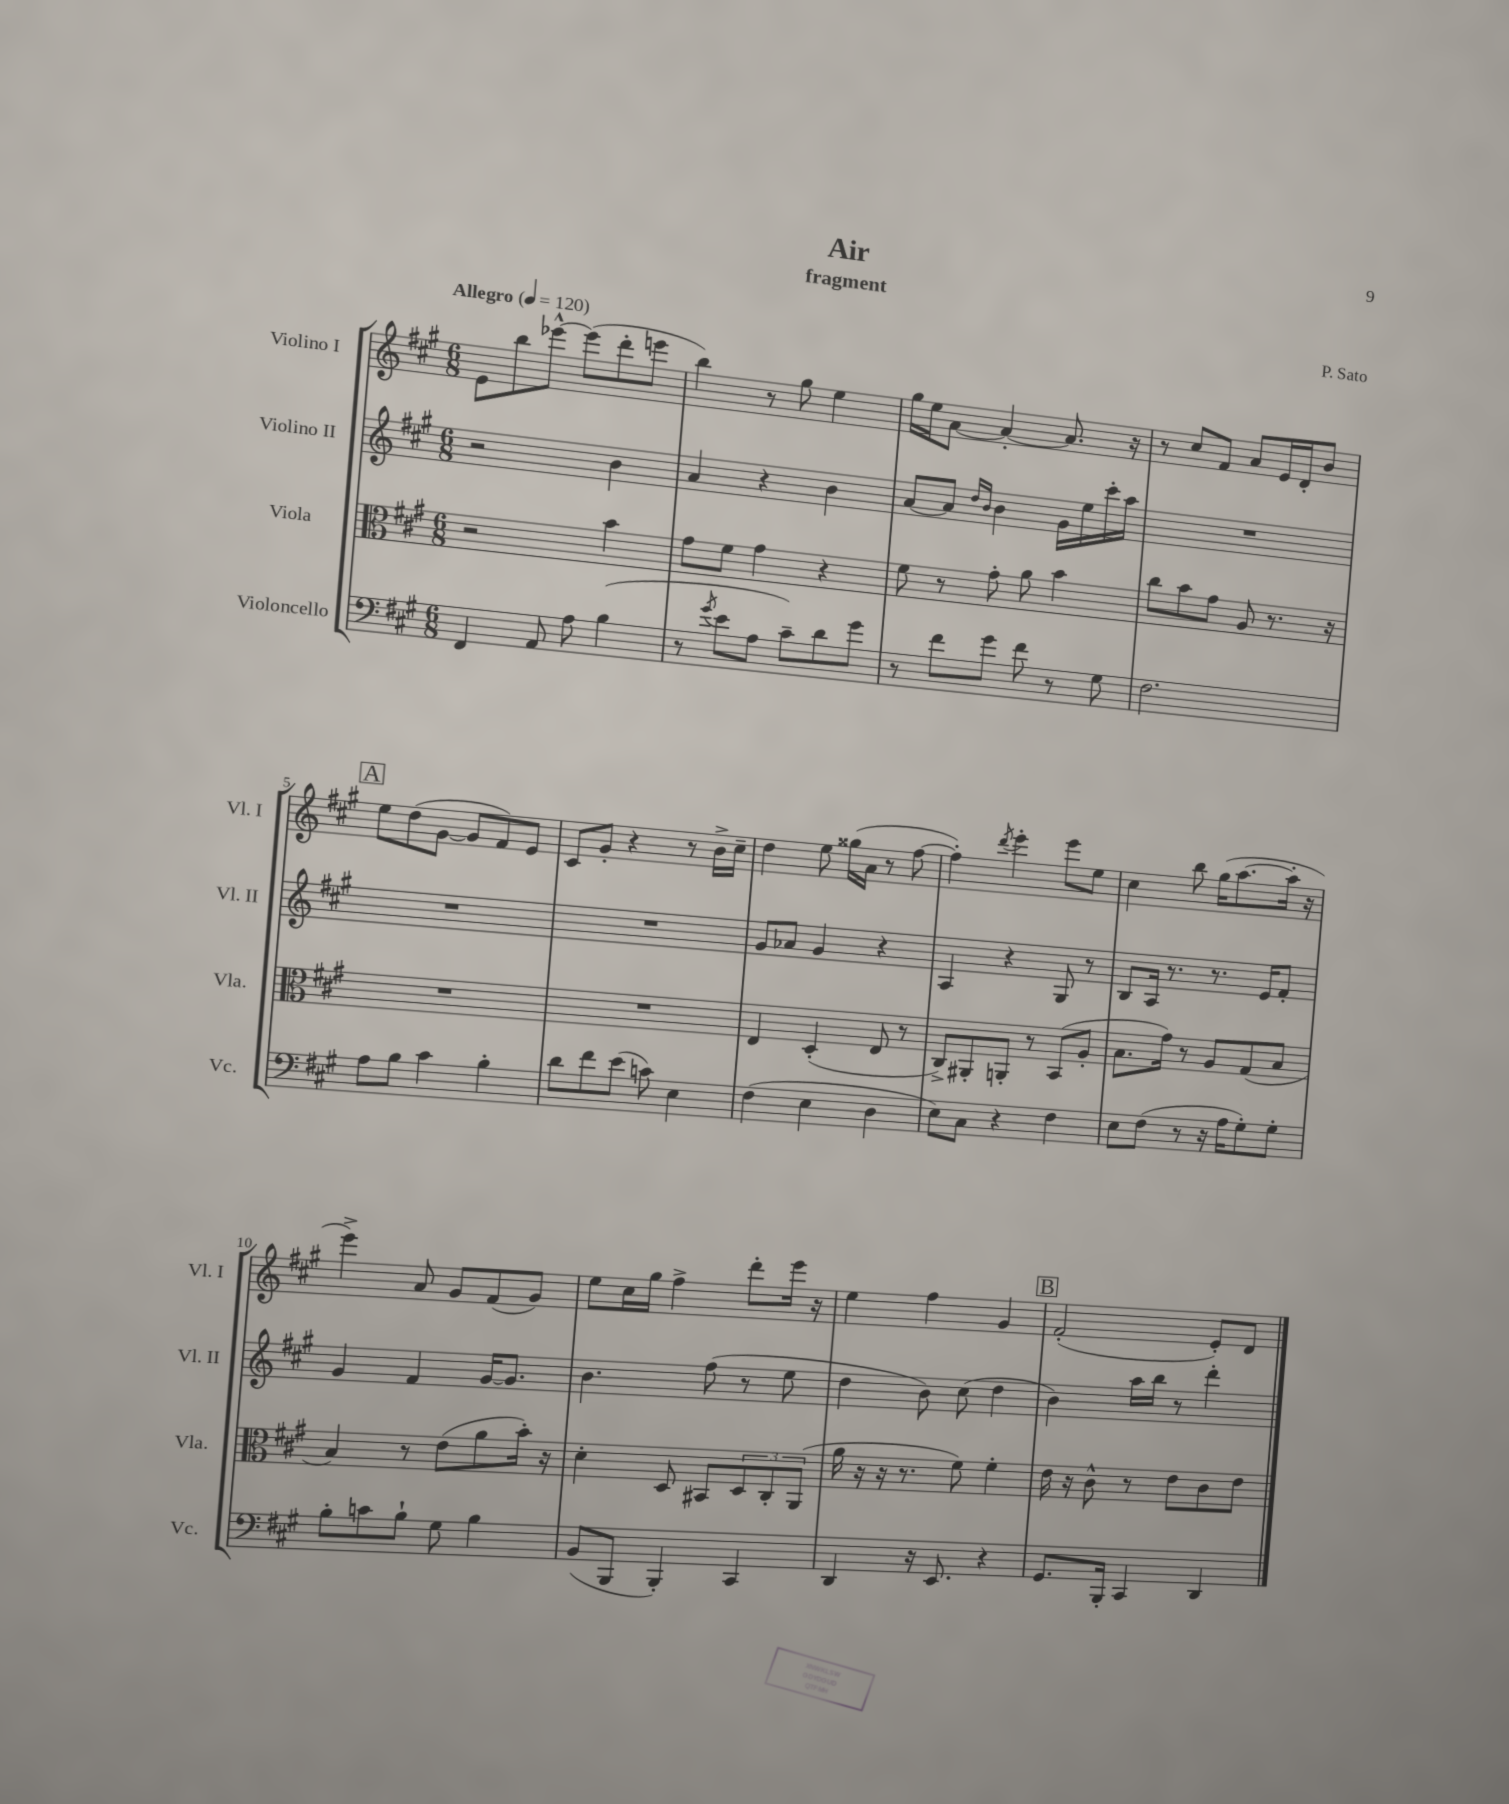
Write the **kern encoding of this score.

**kern	**kern	**kern	**kern
*part4	*part3	*part2	*part1
*staff4	*staff3	*staff2	*staff1
*I"Violoncello	*I"Viola	*I"Violino II	*I"Violino I
*I'Vc.	*I'Vla.	*I'Vl. II	*I'Vl. I
*clefF4	*clefC3	*clefG2	*clefG2
*k[f#c#g#]	*k[f#c#g#]	*k[f#c#g#]	*k[f#c#g#]
*M6/8	*M6/8	*M6/8	*M6/8
*MM120	*MM120	*MM120	*MM120
=1	=1	=1	=1
!	!	!	!LO:TX:a:B:t=Allegro
4FF#/	2r	2r	8e\L
.	.	.	8bb\
8AA/	.	.	[8eee-X^^\J
8A\	.	.	(8eee-\L]
(4B\	4b\	4b\	8ddd'\
.	.	.	8eeen\J
=2	=2	=2	=2
8r	8g#\L	4a/	4bb\)
8qg#/	.	.	.
8e\L	8f#\J	.	.
8A\J	4g#\	4r	8r
8c#~\L)	.	.	8gg#\
8d\	4r	4b\	4ee\
8g#\J	.	.	.
=3	=3	=3	=3
8r	8f#\	[8a/L	16gg#\LL
.	.	.	16ee\J
8f#\L	8r	8a/J]	[8a\J
.	.	16qqdd/LL	.
.	.	16qqb/JJ	.
8g#\J	8g#'\	4b\	4a'/_
8f#\	8a\	.	.
8r	4b\	16g#\LL	8.a/]
.	.	16ee\	.
8G#\	.	16ccc#'\	.
.	.	16aa\JJ	16r
=4	=4	=4	=4
2.F#\	8cc#\L	2.r	8r
.	8b\	.	8cc#/L
.	8g#\J	.	8f#/J
.	8A/	.	8a/L
.	8.r	.	16e/L
.	.	.	16d'/J
.	.	.	8b/J
.	16r	.	.
!!LO:LB:g=z
!!LO:REH:place=s1:t=A
=5	=5	=5	=5
8A\L	2.r	2.r	8ee\L
8B\J	.	.	(8dd\
4c#\	.	.	[8g#\J
.	.	.	8g#/L]
4B'\	.	.	8f#/)
.	.	.	8e/J
=6	=6	=6	=6
8d\L	2.r	2.r	8c#/L
8f#\	.	.	8g#'/J
(8e\J	.	.	4r
8cn\)	.	.	.
4E\	.	.	8r
.	.	.	16b^\LL
.	.	.	16cc#~\JJ
=7	=7	=7	=7
(4F#\	4E/	8g#/L	4dd\
.	.	8a-X/J	.
4E\	(4D'/	4g#/	8ee\
.	.	.	(16gg##X\LL
.	.	.	16a\JJ
4D\	8E/	4r	8r
.	8r	.	[8ff#\
=8	=8	=8	=8
8E\L)	8C#^/L)	4A/	4ff#'\])
8C#\J	8AA#X'/	.	.
.	.	.	8qddd/
4r	8AAn'/J	4r	4eee'\
.	8r	.	.
4F#\	(8BB/L	8G#/	8eee\L
.	8A'/J	8r	8ee\J
=9	=9	=9	=9
8E\L	8.B\L	8B/L	4cc#\
(8F#\J	.	16A/Jk	.
.	16g#\Jk)	8.r	.
8r	8r	.	8bb\
16r	8A/L	8.r	(16gg#\KL
16A\KL	.	.	[8.aa\
8G#'\)	(8G#/	.	.
.	.	16e/KL	.
8G#'\J	8B/J	8f#'/J	16aa'\Jk]
.	.	.	16r
!!LO:LB:g=z
=10	=10	=10	=10
8B'\L	4B/)	4g#/	4eee^\)
8cn\	.	.	.
8B`\J	8r	4f#/	8a/
8G#\	(8e\L	.	8g#/L
4B\	8a\	[16g#/KL	(8f#/
.	.	8.g#/J]	.
.	16b'\Jk)	.	8g#/J)
.	16r	.	.
=11	=11	=11	=11
(8BB/L	4d'\	4.b\	8ee\L
8BBB/J	.	.	16cc#\L
.	.	.	16gg#\JJ
4BBB'/)	8D/	.	4ff#^\
.	8BB#X/L	(8ff#\	.
4CC#/	12D/	8r	8ddd'\L
.	12C#'/	.	.
.	.	8ee\	16eee\Jk
.	(12AA/J	.	.
.	.	.	16r
=12	=12	=12	=12
4DD/	16a\	4dd\	4ee\
.	16r	.	.
.	16r	.	.
.	8.r	.	.
16r	.	8b\)	4ff#\
8.EE/	.	.	.
.	8f#\)	(8cc#\	.
4r	4f#'\	4dd\	4g#/
!!LO:REH:place=s1:t=B
=13	=13	=13	=13
8.GG#/L	16e\	4b\)	(2f#'/
.	16r	.	.
.	8c#^^\	.	.
16BBB'/Jk	.	.	.
4CC#/	8r	16aa\LL	.
.	.	16bb\JJ	.
.	8e\L	8r	.
4DD/	8c#\	4ddd'\	8e'/L)
.	8e\J	.	8d/J
==	==	==	==
*-	*-	*-	*-
